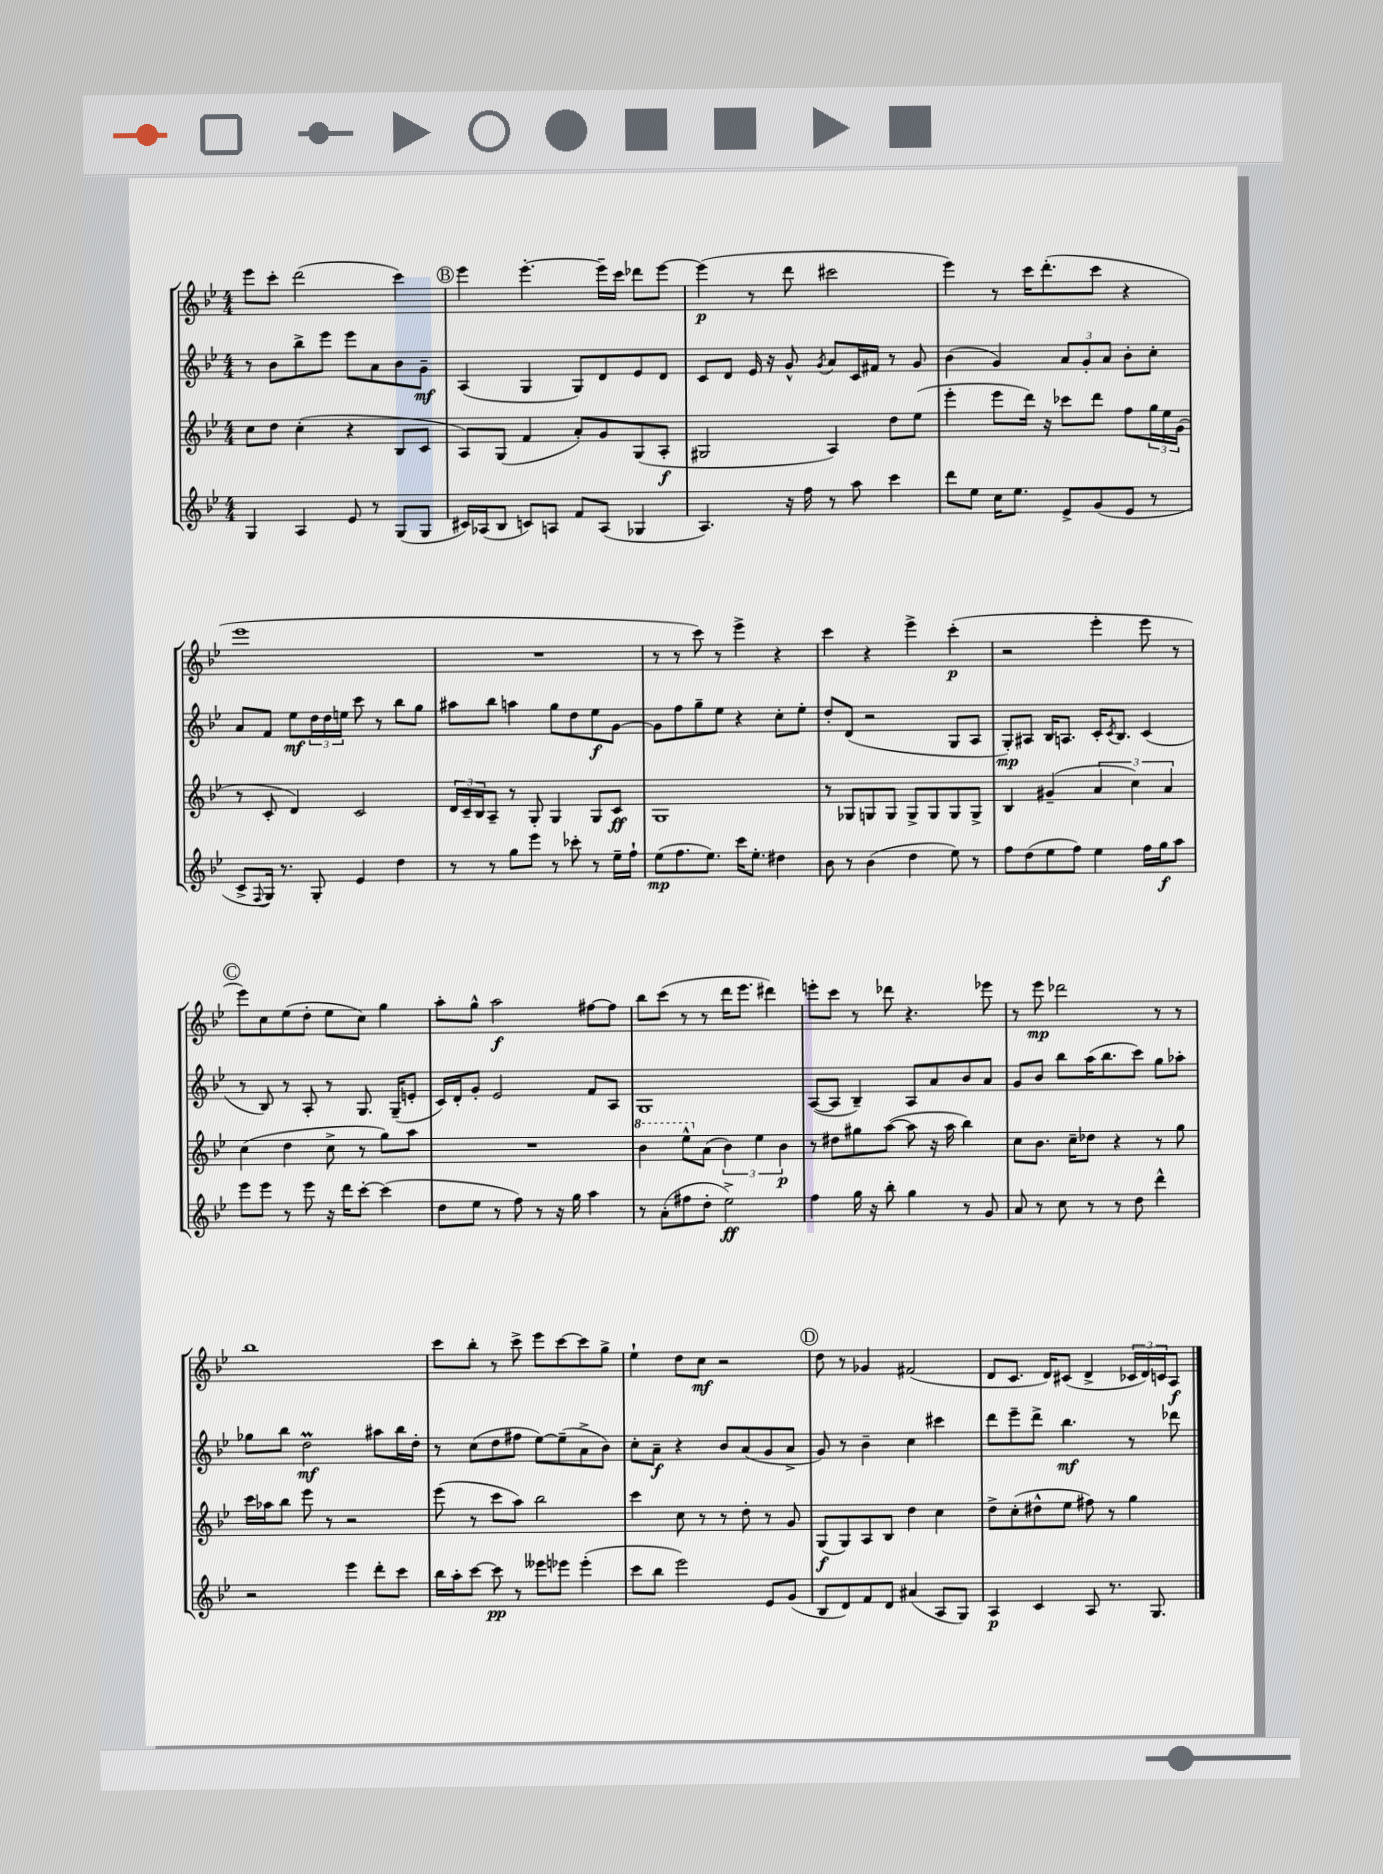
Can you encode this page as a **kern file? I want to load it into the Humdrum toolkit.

**kern	**kern	**kern	**kern
*staff4	*staff3	*staff2	*staff1
*clefG2	*clefG2	*clefG2	*clefG2
*k[b-e-]	*k[b-e-]	*k[b-e-]	*k[b-e-]
*M4/4	*M4/4	*M4/4	*M4/4
4G	8cc	8r	8eee-
.	8dd	8b-	8ccc'
4A	(4cc'	8bb-^	(2ddd
.	.	8eee-	.
8e-	4r	8eee-	.
8r	.	8a	.
(8G	8B-	8b-	4ccc)
8G	8c	8g~	.
=	=	=	=
16c#)	8A)	(4A	4eee-
(16A-	.	.	.
8B-	(8G	.	.
8c)	4f	4G	[4.eee-'
8A	.	.	.
8f	8a')	8G)	.
(8A	8g	8d	16eee-~]
.	.	.	16ccc
4G-	(8G	8e-	8ddd-
.	8A'	8d	[8eee-
=	=	=	=
4.A)	2G#	8c	(4eee-]
.	.	8d	.
.	.	16e-	8r
.	.	16r	.
16r	.	8g^^	8ddd
16ff	.	.	.
.	.	8qg	.
8r	4A)	8a	2ccc#
8aa	.	16c	.
.	.	16f#	.
4ccc	8dd	8r	.
.	(8ee-	8g	.
=	=	=	=
8ddd	4eee-'	(4b-	4eee-)
8ee-	.	.	.
16cc	8eee-	4g)	8r
8.ee-	.	.	.
.	16ddd)	.	16ccc
.	16r	.	(8.ddd'
8e-^	8ccc-	12a	.
.	.	12g'	.
(8g	8ddd	.	8ccc
.	.	12a	.
8e-	8ff	8b-'	4r
8r	24gg	8cc'	.
.	24ee-	.	.
.	(24g	.	.
=	=	=	=
8c^	8r	8a	1eee-
8qqF	.	.	.
16G)	8c'	8f	.
8.r	.	.	.
.	4d)	8ee-	.
8G'	.	24dd	.
.	.	24dd	.
.	.	24ee	.
4e-	2c	8ccc	.
.	.	8r	.
4dd	.	8bb-	.
.	.	8gg	.
=	=	=	=
8r	24d	8aa#	1r
.	24c~	.	.
.	24B-	.	.
8r	8A~	8bb-	.
8gg	8r	4aa	.
8eee-	8G'	.	.
8r	4G	8gg	.
8ccc-'	.	8dd	.
8r	8G	8ee-	.
16ee-~	8c	[8g	.
16ff`	.	.	.
=	=	=	=
(8ee-	1G	8g]	8r
8.ff	.	8ff	8r
.	.	8gg~	8ccc)
8.ee-)	.	.	.
.	.	8ee-	8r
16ccc	.	4r	4eee-^
8.ee-'	.	.	.
4dd#	.	8cc'	4r
.	.	8ee-'	.
=	=	=	=
8b-	8r	8dd'	4ccc
8r	8G-	(8d	.
(4b-	8G	2r	4r
.	8G	.	.
4dd	8G^	.	4eee-^
.	8G	.	.
8ee-)	8G	8G	(4ccc'
8r	8G^	8A	.
=	=	=	=
8ff	4B-	8G')	2r
(8dd	.	8A#	.
8ee-	(4g#~	16B-	.
.	.	8.A	.
8ff)	.	.	.
4ee-	6a	16c'	4eee-'
.	.	8qc	.
.	.	8.B-	.
.	6cc)	.	.
16ff	.	(4c	8eee-
16gg	.	.	.
.	6a	.	.
8aa	.	.	8r
=	=	=	=
8eee-	(4cc	8r	8eee-)
8eee-	.	8B-)	8cc
8r	4dd	8r	(8ee-
8eee-	.	8A'	8dd'
16r	8cc^	8r	8ee-
16ddd	.	.	.
[8ccc'	8r	8.G	8cc)
(4ccc]	8gg)	.	4gg
.	.	(16G~	.
.	8aa	8e'	.
=	=	=	=
8dd	1r	16c)	8aa'
.	.	16d'	.
8ee-	.	8g'	8gg^^
8r	.	2e-	2aa
8ff)	.	.	.
8r	.	.	.
16r	.	.	.
16gg	.	.	.
4aa	.	8f	[8ff#
.	.	8A	8ff#]
=	=	=	=
8r	4bb-	1G	8bb-
(8a'	.	.	(8ccc
8ff#	8eee-^^	.	8r
8dd'	(8a	.	8r
2ee-^)	6b-)	.	16ddd
.	.	.	8.eee-
.	6ee-	.	.
.	.	.	4ddd#)
.	6b-	.	.
=	=	=	=
4ff	8r	([8A	8eee'
.	8dd#	8A]	8ccc
16gg	8gg#	4B-~)	8r
16r	.	.	.
8bb-'	([8aa	.	8ddd-
4gg	8aa]	8A	4.r
.	16r	8a	.
.	16aa	.	.
8r	4bb-)	8b-	.
8g	.	8a	8eee-
=	=	=	=
8a	8cc	8g	8r
8r	8.b-	8b-	8eee-
8cc	.	8bb-	2ddd-
.	16cc~	.	.
8r	8dd-	(16aa	.
.	.	8.bb-	.
8r	4r	.	.
8dd	.	8ccc)	.
4ddd^^	8r	8gg	8r
.	8gg	8aa-'	8r
=	=	=	=
2r	16ccc	8gg-	1bb-
.	16aa-	.	.
.	8bb-	8bb-	.
.	8eee-	2dd	.
.	8r	.	.
4eee-	2r	.	.
8ddd'	.	8aa#	.
8ccc	.	16bb-	.
.	.	16dd'	.
=	=	=	=
16bb-	(8eee-	8r	8ccc
16aa'	.	.	.
[8ccc	8r	(8cc	8bb-'
8ccc]	8ccc	8dd	8r
8r	8aa)	8ff#	8ccc^
8eee--	2bb-	[8ee-)	8eee-
8eee-	.	(8ee-~]	[8ccc
(4eee-'	.	8a^	8ccc]
.	.	8b-)	8gg^
=	=	=	=
8ccc	4ccc	8cc'	4ee-`
8bb-	.	8a~	.
2eee-)	8cc	4r	8dd
.	8r	.	8cc
.	8r	8b-	2r
.	8dd'	(8a	.
8e-	8r	8g	.
(8g	8g	8a^	.
=	=	=	=
8B-	(8G	8g)	8dd
8d)	8G)	8r	8r
8f	8A	4b-~	4g-
8d	8B-	.	.
(4a#	4dd	4cc	(2f#
8A	4cc	4ccc#	.
8G)	.	.	.
=	=	=	=
4A	8dd^	8ddd	8d
.	(8cc'	8eee-~	8.c
4c	8dd#^^	8ddd^	.
.	.	.	16d)
.	8ee-	4.bb-	(8c#
8A	8ff#)	.	4d^
8.r	8r	.	.
.	4gg	8r	24c-
.	.	.	24d)
8.G	.	.	.
.	.	.	24c
.	.	8ddd-	8A
==	==	==	==
*-	*-	*-	*-
